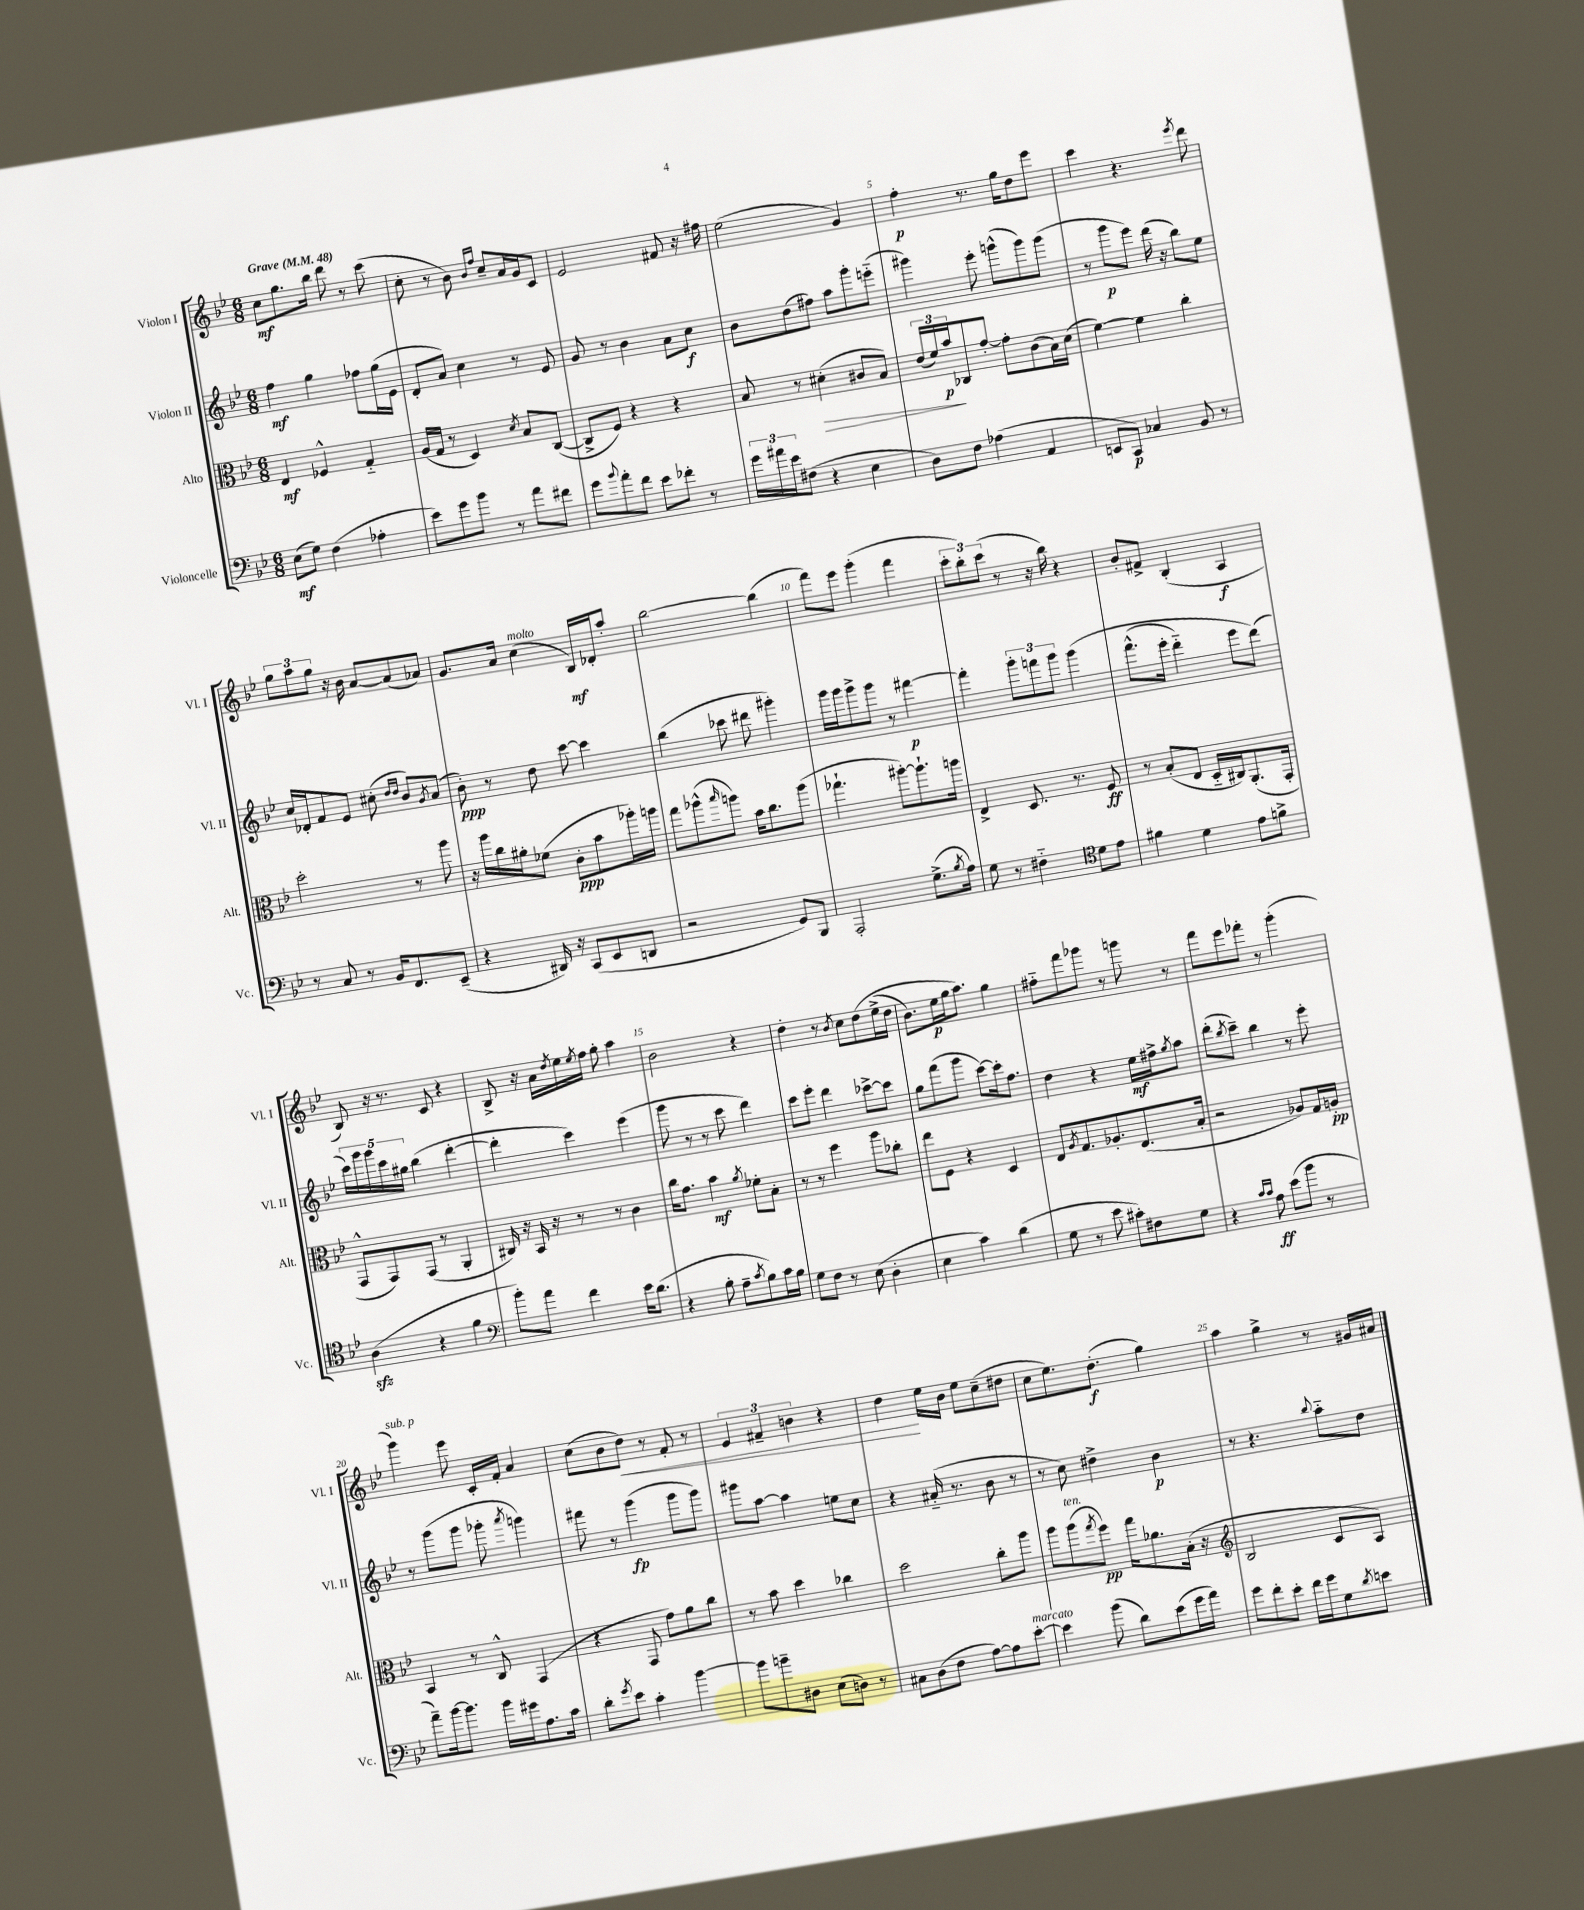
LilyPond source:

<<
\new StaffGroup <<
\new Staff = "s0" \with { instrumentName = "Violon I" shortInstrumentName = "Vl. I" } {
    \clef treble \key bes \major \numericTimeSignature \time 6/8 \tempo "Grave" 4 = 48
    c''8\mf g''8. bes''16 d'''8 r8 c'''8( |
    c''8-. r8 bes'8) \grace { bes'16 f''16 } c''8-- a'16 g'16 c'8 |
    ees'2 fis'8 r16 fis''16 |
    ees''2( g'4) |
    f''4-.\p r8. g''16 d''8 ees'''8 |
    c'''4 r4. \acciaccatura { ees'''8 } d'''8 |
    \tuplet 3/2 { g''8 a''8 g''8 } r16 bes'16 a'8~ a'8( aes'8) |
    g'8. a'16 c''4^\markup { \italic "molto" }( bes16\mf) des'16-. a''8-. |
    bes''2~ bes''4( |
    f'''8) ees'''8 g'''4-.( f'''4 |
    \tuplet 3/2 { c'''8-. bes''8-.) c'''8( } r8 r16 bes''16) r4 |
    bes'8-. fis'8-> bes4-.( a4\f |
    bes8) r16 r8. c'8 r4 |
    bes8-> r16 a'16 \acciaccatura { d''8 } ees''16 \acciaccatura { ees''8 } f''16 g''8-. a''4 |
    bes'2 r4 |
    d''4-. r8 \acciaccatura { bes'8 } c''8 d''8\( ees''16->( d''16 |
    bes'8.) ees''16\p g''16 a''8.\) g''4 |
    fis''8-_ f'''8 ges'''8 r8 g'''8 r8 |
    f'''8 ees'''8 fes'''8-. r8 g'''4-.( |
    g'''4^\markup { \italic "sub. p" }) ees'''8 c'16-. f'16-. a'4 |
    c''8( bes'8 d''8\<) r8 f'8-. r8 |
    \tuplet 3/2 { ees'4 fis'4-- b'4 } r4 |
    d''4\! ees''16 bes'16 ees''8 c''8--( dis''8 |
    c''8 ees''8.) d''8.-.\f( g''4) |
    a''4 g''4-> r8 gis'16 ais'16 \bar "|." |
}
\new Staff = "s1" \with { instrumentName = "Violon II" shortInstrumentName = "Vl. II" } {
    \clef treble \key bes \major \numericTimeSignature \time 6/8
    f''4\mf g''4 fes''8 g''16( ees'16 |
    d'8-. a'8) c''4 r8 ees'8 |
    g'8 r8 bes'4 a'8 c''8\f |
    bes'8 d''8( fis''8) a''8 g'''8-. e'''8-_( |
    gis'''4) ees'''8-. g'''8-^( g'''8) g'''8( |
    r8 g'''8\p ees'''8) d'''16( r16 bes''8) ees''8 |
    c''16 des'16-. f'8 ees'8 cis''8-.( \grace { d''16 d''16 } bes'8) \acciaccatura { g'8 } a'8( |
    bes'8-.\ppp) r8 d''8 c'''8~ c'''4 |
    bes''4( ces'''8 dis'''8 gis'''4-.) |
    g'''16 g'''16 g'''8-> g'''8 r8 fis'''4~\p |
    fis'''4-. \tuplet 3/2 { g'''8-. f'''8 g'''8 } g'''4\( |
    f'''8.-^( ees'''16-. d'''4-_) ees'''8 d'''8(\) |
    \tuplet 5/4 { c'''16) g'''16 g'''16 c'''16 gis''16 } bes''4( d'''4~-. |
    d'''4-. c'''4) ees'''4( |
    g'''8 r8 r8 c'''8 d'''4) |
    c'''8 ees'''8-. d'''4 ces'''8~-> ces'''8 |
    g''8 f'''8( g'''8 c'''8~) c'''16-. f''8. |
    d''4 r4 ees''16\mf fis''16-> \acciaccatura { g''8 } a''8 |
    d'''8-.( \acciaccatura { bes''8 } c'''8--) bes''4 r8 ees'''8-. |
    r8 g'''8( g'''8 ges'''8-. \acciaccatura { a'''8 } g'''4) |
    fis'''8 r8 g'''4\fp( g'''8 g'''8) |
    gis'''8 a''8~ a''4 e''8 c''8 |
    r4 ais'16-_( r8. bes'8 r8 |
    r8 c''8) dis''4-> bes'4\p |
    r8 r4. \appoggiatura { bes''8 } a''8-_ d''8 \bar "|." |
}
\new Staff = "s2" \with { instrumentName = "Alto" shortInstrumentName = "Alt." } {
    \clef alto \key bes \major \numericTimeSignature \time 6/8
    ees4\mf fes4-^ g4-_ |
    a16( g16 r8 d4) \acciaccatura { d'8 } bes8 c8~( |
    c8-> f8) r4 r4 |
    bes8 r8 dis'4-.\>( cis'8 bes8) |
    \tuplet 3/2 { ees'16( f'16) bes'16\p\! } ces8 g'8~-. g'8-. c'8( bes16) d'16( |
    f'4~) f'4 c''4-. |
    d''2-. r8 a''8 |
    r16 a''16 c''16 ais'16-. fes'8( c'8-.\ppp bes'8 aes''16-.) a''16 |
    g''8 aes''8-^( \grace { bes''16 } a''8) bes'16 c''8. a''8( |
    ges''4.-! ais''8~-.) ais''8.-! a''16 |
    ees4-> d8. r8. f8\ff |
    r8 bes8-.( ees8 d16-_ cis16) a,8.-.( g,16-. |
    g,8-^ g,8) g,8( r8 a,4-. |
    cis16) r16 bes,16 r16 r8 r8 c'4 |
    c''16 g'8. bes'4\mf \acciaccatura { a'8 } fes'8-. bes8-. |
    r8 r8 f''4 a''8 ces''8-. |
    ees''8 f8 r4 d4 |
    ees8 \acciaccatura { a8 } g8. aes8.-. ees8.( bes16-. |
    r2 aes8) g16 a16-.\pp |
    bes,4 r8 c8-^ g,4( |
    r4 g,8 g'8) a'8 c''8 |
    r8 bes'8 d''4 ces''4 |
    d''2 c''8-. a''8 |
    a''8 a''8^\markup { \italic "ten." }( \acciaccatura { g''8 } f''8\pp) g''16 aes'8. bes16-.( r16 |
    \clef treble bes2 c'8 a8) \bar "|." |
}
\new Staff = "s3" \with { instrumentName = "Violoncelle" shortInstrumentName = "Vc." } {
    \clef bass \key bes \major \numericTimeSignature \time 6/8
    ees8\mf( g8) f4( aes4-. |
    ees'8) g'8 bes'8 r8 a'8 fis'8 |
    g'8 \appoggiatura { bes'8 } a'8-. f'8 ees'8 fes'8-. r8 |
    \tuplet 3/2 { g'16 ais'16 ees'16 } fis8( r4 ees4 |
    d8) f8 aes4( a,4 |
    e,8 c,8\p) ces4 bes,8 r8 |
    r8 c8 r8 bes,16 f,8. ees,8--( |
    r4 dis,16) r16 c,8( ees,8 d,8 |
    r2 g,8) bes,,8 |
    a,,2-. g8.->( \acciaccatura { bes8 } a16) |
    g8 r8 fis4-_ \clef tenor d'8 ees'8 |
    fis'4 d'4 ees'8 f'8-> |
    a4\sfz( r4 f'4 |
    \clef bass bes'8-.) a'8 f'4 ees'16 d'8.( |
    r4 bes8-. a8-- \acciaccatura { c'8 } bes8) c'16 bes16 |
    g8 f8 r8 ees8( d4-. |
    ees4 c'4) d'4( |
    g8 r8 ees'8 cis'8-.) fis8 g8 |
    r4 \grace { c'16 c'16 } a8\ff ees'8( bes'8 r8 |
    a'8--) bes'16~ bes'8. bes'16 gis'16 a8. c'16 |
    d'8-. \acciaccatura { g'8 } ees'8 c'4-. bes'4~ |
    bes'8 b'8-- dis8 ees8( d8) r8 |
    cis8 d8( f8 a8~) a8 ees'8~-.^\markup { \italic "marcato" } |
    ees'4 bes'8( d'8) ees'8( g'16 a'16) |
    g'8 f'8-. ees'8-. f'16 g'16 g8 \acciaccatura { d'8 } e'8 \bar "|." |
}
>>
>>
\layout { \context { \Score \override BarNumber.break-visibility = ##(#f #t #t) barNumberVisibility = #(every-nth-bar-number-visible 5) } }
